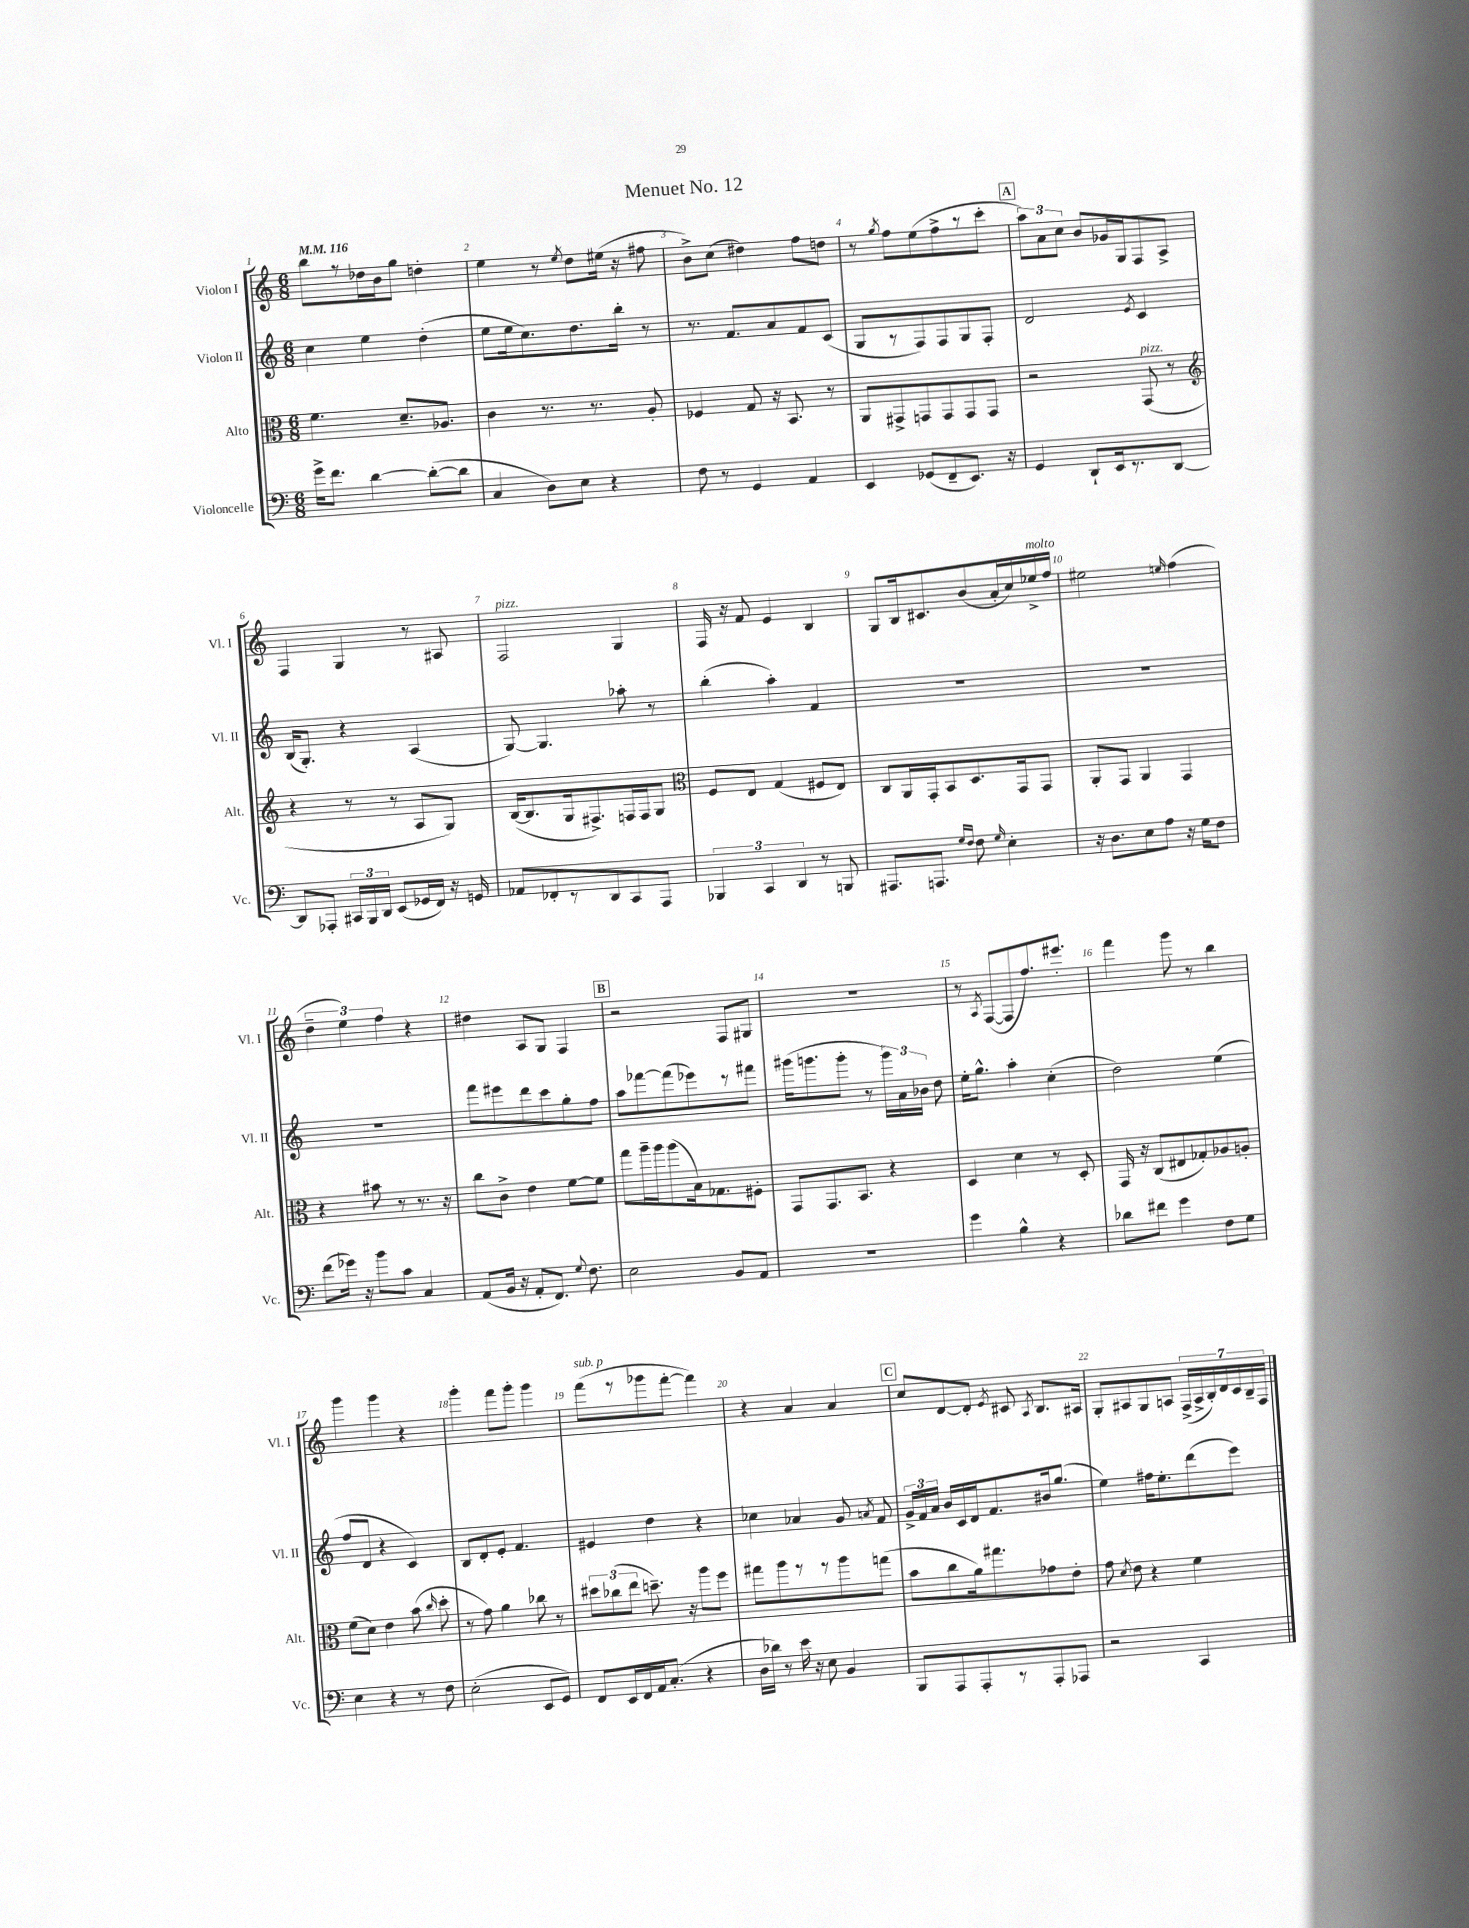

**kern	**kern	**kern	**kern
*staff4	*staff3	*staff2	*staff1
*clefF4	*clefC3	*clefG2	*clefG2
*k[]	*k[]	*k[]	*k[]
*M6/8	*M6/8	*M6/8	*M6/8
*MM116	*MM116	*MM116	*MM116
16g^	4.f	4cc	8bb
8.f	.	.	.
.	.	.	8r
[4d	.	4ee	16dd-
.	.	.	16b
.	8.d~	.	8gg
(8d'_	.	(4dd'	4dd'
.	8.A-	.	.
8d]	.	.	.
=	=	=	=
4C	4c	8ee	4ee
.	.	16ee	.
.	.	8.cc)	.
8D)	8.r	.	8r
.	.	.	8qee
8E	.	8.dd	8dd
.	8.r	.	.
4r	.	.	(16ee#
.	.	16bb'	16r
.	8A'	8r	8ff#
=	=	=	=
8F	4F-	8.r	8b^)
8r	.	.	(8cc
.	.	8.f	.
4GG	8G	.	4dd#)
.	16r	8a	.
.	8.BB	.	.
4AA	.	8f	8ff
.	8r	(8c	8dd
=	=	=	=
4EE	8AA	8G	8r
.	.	.	8qgg
.	8GG#^	8r	8ff
(8GG-	8GG	8F)	(8ee
8FF~	8GG	8F	8ff^
8.EE)	8GG	8G	8r
.	8GG	8F'	8ccc'
16r	.	.	.
=	=	=	=
4GG	2r	2d	12aa)
.	.	.	12a
.	.	.	12cc
8DD`	.	.	8b
16EE	.	.	16g-
8.r	.	.	16G
.	.	8qe	.
.	(8GG	4c	8F
[8DD	8r	.	8A^
=	=	=	=
*	*clefG2	*	*
8DD]	4r	(16B	4F
.	.	8.G')	.
8AAA-'	.	.	.
24CC#	8r	4r	4G
24BBB	.	.	.
24DD	.	.	.
(8EE	8r	.	.
16GG-	8A	(4A	8r
16FF)	.	.	.
16r	8G)	.	8A#
16GG	.	.	.
=	=	=	=
8AA-	([16B	[8G)	2F
.	8.B]	.	.
8FF-'	.	4.G]	.
8r	16G	.	.
.	8.F#^)	.	.
8DD	.	.	.
8CC	16F	8aa-'	4G
.	16F	.	.
8AAA	8G	8r	.
=	=	=	=
*	*clefC3	*	*
6BBB-	8F	(4bb'	16F
.	.	.	16r
.	8E	.	8f
6CC	.	.	.
.	(4G	4aa')	4e
6DD	.	.	.
8r	8F#	4f	4B
8BBB	8E)	.	.
=	=	=	=
8.AAA#	8C	2.r	8G
.	16AA	.	16B
8.AAA	16GG'	.	8.c#
.	8BB	.	.
16qqG	.	.	.
16qqF	.	.	.
8F	8.D	.	(8b
16qqG	.	.	.
4E'	.	.	16a'
.	16GG	.	16cc)
.	8GG	.	16ee-^
.	.	.	16ff
=	=	=	=
16r	8AA'	2.r	2ee#
8.D	.	.	.
.	8GG	.	.
8E	4AA	.	.
8A	.	.	.
.	.	.	16qqee
16r	4GG	.	(4ff
16G	.	.	.
8F	.	.	.
=	=	=	=
(8f	4r	2.r	6dd~
16g-)	.	.	.
.	.	.	6ee)
16r	.	.	.
8b	8b#	.	.
.	.	.	6ff
8c	8r	.	.
4C	8.r	.	4r
.	16r	.	.
=	=	=	=
(8AA	8cc	8fff	4dd#
16BB	8c^	8eee#	.
16r	.	.	.
8AA'	4e	8ddd	8A
8.FF)	.	8ccc	8G
.	[8f	8gg'	4F
8qqG	.	.	.
8.F	.	.	.
.	8f]	8ff	.
=	=	=	=
2E	8gg	8aa	2r
.	16aa~	[8fff-	.
.	16aa	.	.
.	(8aa	(8fff-]	.
.	16B)	8eee-)	.
.	8.G-	.	.
8BB	.	8r	8F
8AA	8F#'	8fff#	8G#
=	=	=	=
2.r	8GG	(16ggg#	2.r
.	.	8.ggg	.
.	8.GG	.	.
.	.	8ggg'	.
.	8.BB	.	.
.	.	8r	.
.	4r	24ggg)	.
.	.	24a	.
.	.	24b-	.
.	.	8dd	.
=	=	=	=
4g	4D	16ee'	8r
.	.	8.gg^^	.
.	.	.	8qA
.	.	.	([8F
4B^^	4d	4aa'	8F]
.	.	.	8.ff)
4r	8r	(4cc'	.
.	.	.	8.eee#'
.	8D'	.	.
=	=	=	=
8d-	16GG	2dd)	4fff
.	16r	.	.
8f#	(8C	.	.
4g	8E#	.	8ggg
.	8G-')	.	8r
8F	8A-	(4ee	4bb
8G	8A'	.	.
=	=	=	=
4E	(8f	8ff	4ggg
.	8d)	8d	.
4r	4e	4r	4ggg
8r	(8b	4c)	4r
.	16qqcc	.	.
8F	8dd'	.	.
=	=	=	=
(2E'	8r	8B	4ggg'
.	8g)	8d'	.
.	4a	8e'	8fff
.	.	4.f	8ggg'
8EE	8cc-	.	4ggg
8GG)	8r	.	.
=	=	=	=
8FF	12dd#	4e#	(8fff
.	(12cc-	.	.
16EE	.	.	8r
.	12ee	.	.
16FF	.	.	.
16AA	8.dd~)	4dd	8ggg-
(8.C'	.	.	.
.	.	.	[8fff'
.	16r	.	.
4r	8aa	4r	4fff])
.	8ff	.	.
=	=	=	=
16D	8gg#	4cc-	4r
16d-)	.	.	.
8r	8aa	.	.
16e	8r	4a-	4a
16r	.	.	.
8E	8r	.	.
4BB	8aa	8g	4a
.	.	8qa	.
.	(8gg	8f	.
=	=	=	=
8BBB	8b	24g^	8cc
.	.	24f	.
.	.	24a	.
8AAA	8cc	16b	[8d
.	.	16c	.
8AAA'	16a)	16d	8d']
.	8.gg#	8.f	.
.	.	.	8qe
8r	.	.	8c#
.	.	.	8qA
8AAA'	8g-	16b#	8.B
.	.	(8.gg	.
8AAA-	8e'	.	.
.	.	.	16A#
=	=	=	=
2r	8g	4ee)	8G'
.	8qd	.	.
.	8e	.	8A#
.	4r	16ff#	8G
.	.	8.ee'	.
.	.	.	8A
4CC	4f	(8ddd	(28F^
.	.	.	28A^
.	.	.	28B')
.	.	.	28d
.	.	8eee)	.
.	.	.	28c
.	.	.	28B~
.	.	.	28F
==	==	==	==
*-	*-	*-	*-
